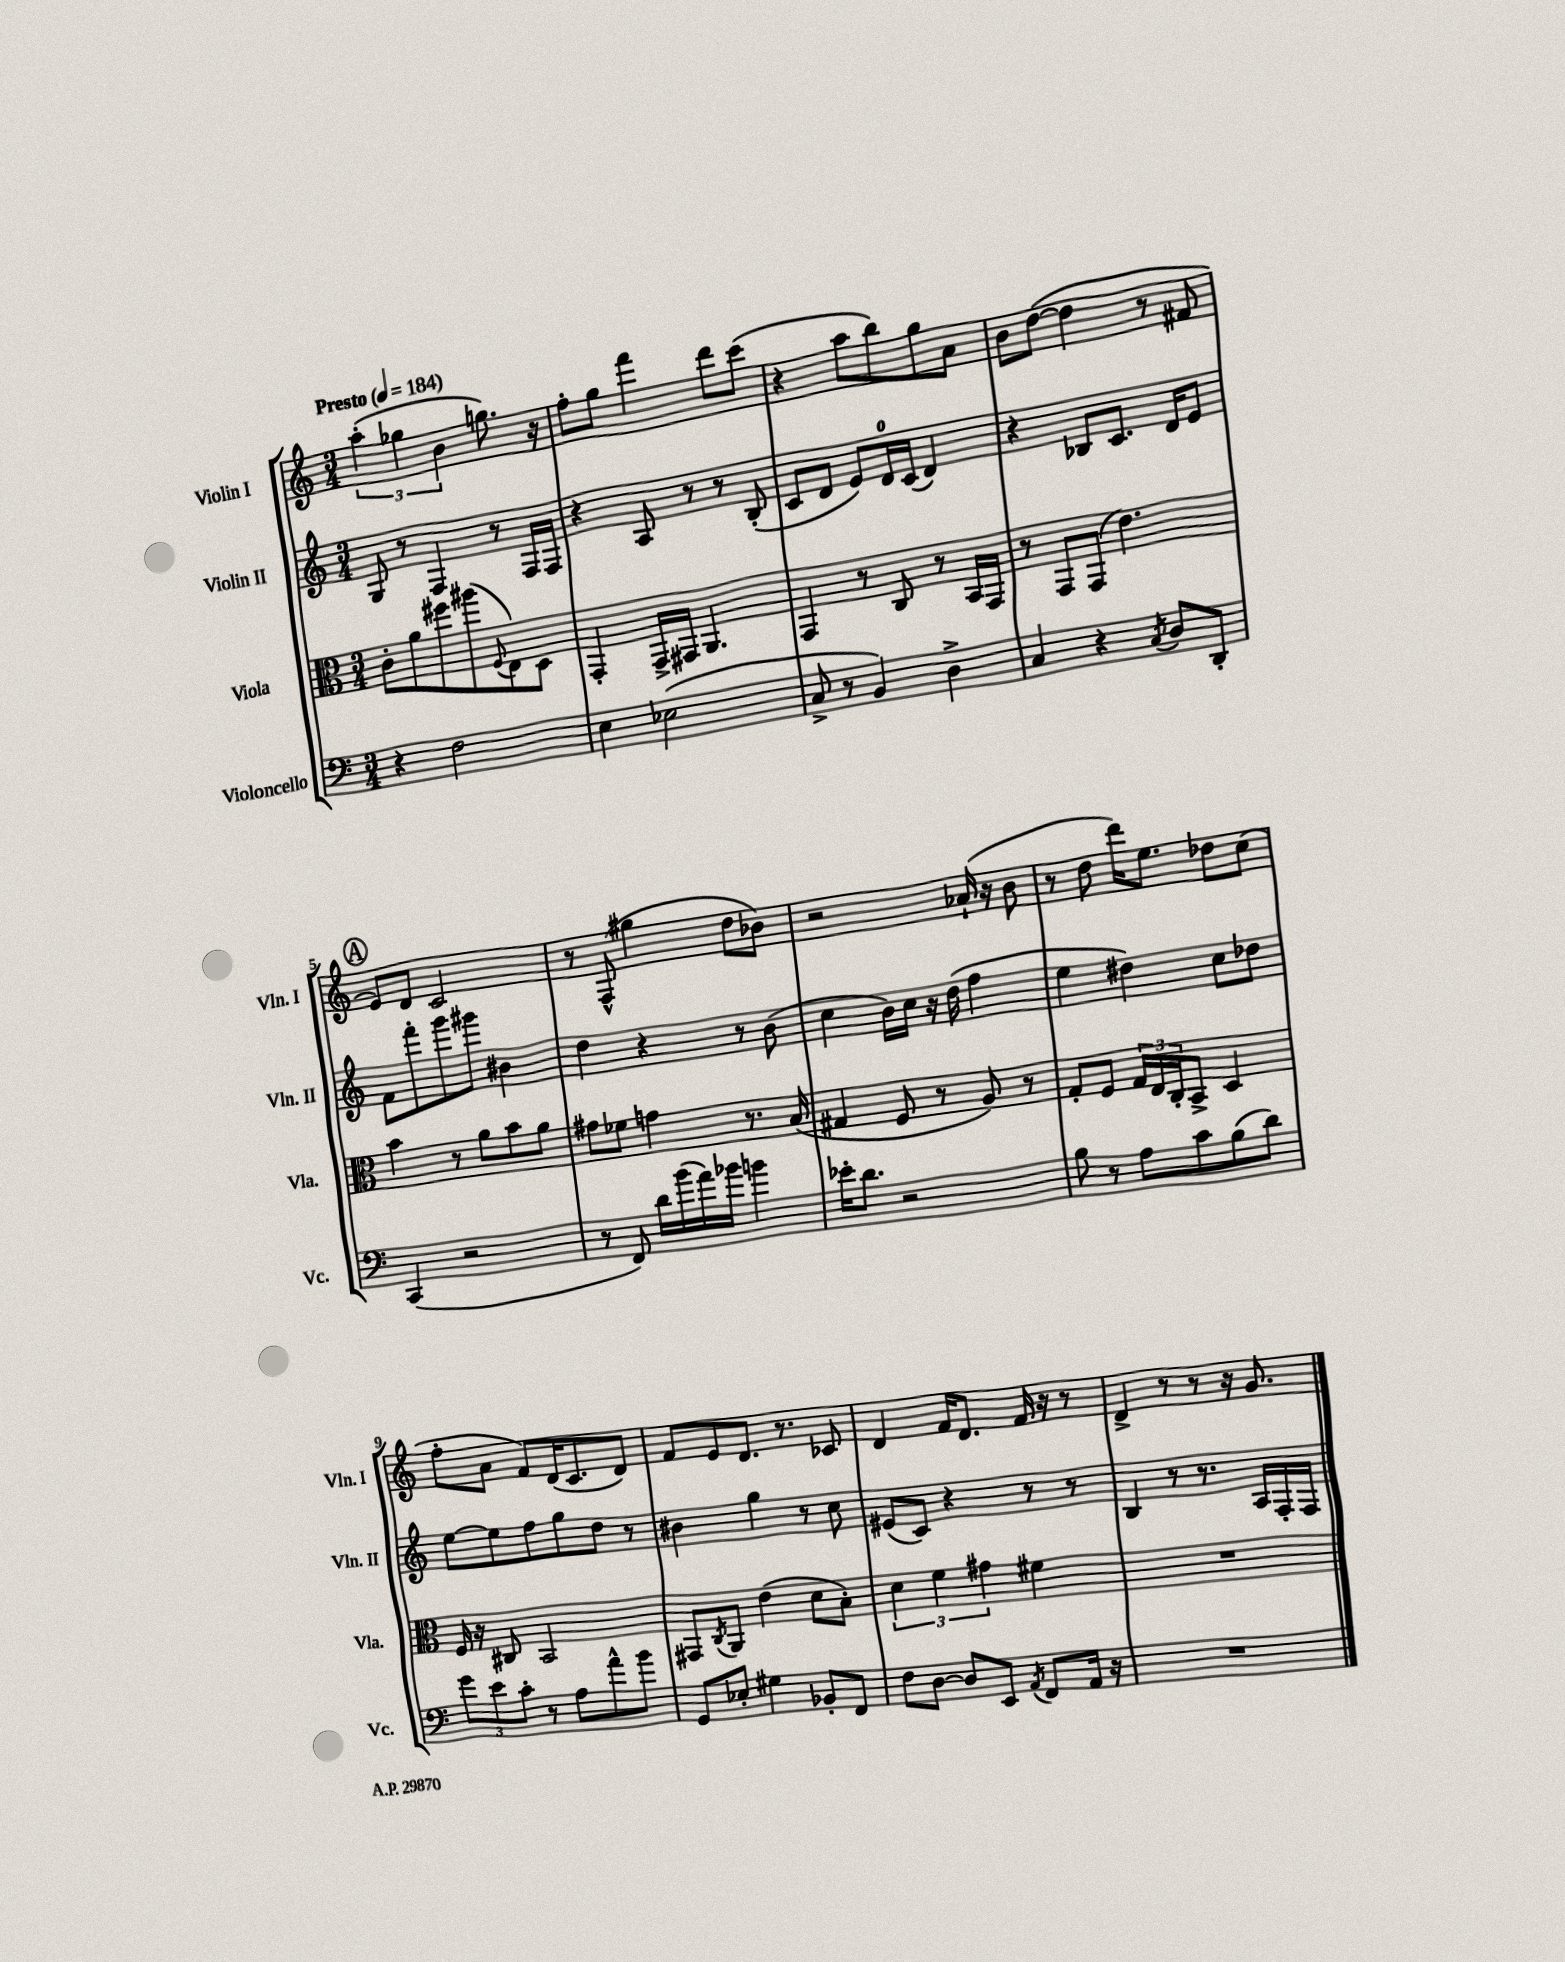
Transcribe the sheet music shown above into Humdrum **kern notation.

**kern	**kern	**kern	**kern
*part4	*part3	*part2	*part1
*staff4	*staff3	*staff2	*staff1
*I"Violoncello	*I"Viola	*I"Violin II	*I"Violin I
*I'Vc.	*I'Vla.	*I'Vln. II	*I'Vln. I
*clefF4	*clefC3	*clefG2	*clefG2
*k[]	*k[]	*k[]	*k[]
*M3/4	*M3/4	*M3/4	*M3/4
*MM184	*MM184	*MM184	*MM184
=1	=1	=1	=1
!	!	!	!LO:TX:a:B:t=Presto
4r	8c'\L	8G/	(6aa'\
.	8a\	8r	.
.	.	.	6gg-X\
2F\	8ff#X\	4F/	.
.	.	.	6b\
.	(8aa#X\	.	.
.	8qqF/	.	.
.	8E\)	8r	8.ggn\)
.	8D\J	16F/LL	.
.	.	16F/JJ	16r
=2	=2	=2	=2
4E\	4GG'/	4r	8ff'\L
.	.	.	8gg\J
(2E-X\	16GG^/LL	8A/	4fff\
.	16GG#X/JJ	.	.
.	4.AA/	8r	.
.	.	8r	8ddd\L
.	.	(8B'/	(8ccc\J
=3	=3	=3	=3
8C^/	4GG/	8c/L	4r
8r	.	8d/J	.
4BB/)	8r	8e/L)	8aa\L
.	8C/	16d/L	8bb\)
.	.	(16c/JJ	.
4D^\	8r	4d/)	8gg\
.	16BB/LL	.	8a\J
.	16GG/JJ	.	.
=4	=4	=4	=4
4C/	8r	4r	8b\L
.	8GG/L	.	([8dd\J
4r	(8GG/J	8B-X/L	4dd\]
.	4.e\)	8.c/J	.
8qC/	.	.	.
8D/L	.	.	8r
.	.	16d/KL	.
8DD'/J	.	8e/J	8f#X/
!!LO:LB:g=z
!!LO:REH:place=s1:t=A
=5	=5	=5	=5
(4CC/	4b\	8f\L	8e/L)
.	.	8fff'\	8d/J
2r	8r	8ggg\	2c/
.	8a\L	8ggg#X\J	.
.	8b\	4b#X\	.
.	8a\J	.	.
=6	=6	=6	=6
8r	8g#X\L	4dd\	8r
8FF/)	8f-X\J	.	(8F^^/
16d\LL	4gn\	4r	4gg#X\
(16b\	.	.	.
16a\)	.	.	.
16b-X\JJ	.	.	.
4bn\	8.r	8r	8dd\L
.	.	(8b\	8b-X\J)
.	(16B/	.	.
=7	=7	=7	=7
16e-X'\KL	4G#X/	4cc\	2r
8.d\J	.	.	.
2r	8F/	16b\LL)	.
.	.	16cc\JJ	.
.	8r	16r	.
.	.	(16dd\	.
.	8A/)	4ff\	(16a-X`/
.	.	.	16r
.	8r	.	8b\
=8	=8	=8	=8
8B\	8G'/L	4ee\	8r
8r	8F/J	.	8dd\
8A\L	24G/LL	4dd#X\)	16ddd\KL)
.	24E/	.	.
.	.	.	8.ee\J
.	24C'/J	.	.
8c\	8BB^/J	.	.
(8B\	4D/	8cc\L	8dd-X\L
8d\J)	.	8dd-X\J	(8cc\J
!!LO:LB:g=z
=9	=9	=9	=9
12g\L	16F/	[8ee\L	8ff'\L
.	16r	.	.
12e\	.	.	.
.	8C#X/	8ee\]	8a\J
12c'\J	.	.	.
8r	2BB/	8ff\	8f/L)
8A\L	.	8gg\	(16d/K
.	.	.	8.c/
8a^^\	.	8dd\J	.
8b\J	.	8r	8d/J)
=10	=10	=10	=10
8GG/L	8GG#X/L	4b#X\	8f/L
.	8qC/	.	.
8E-X'/J	8AA/J	.	8e/
4G#X\	(4e\	4gg\	8.d/J
.	.	.	8.r
8BB-X'/L	8d\L	8r	.
8FF/J	8B'\J)	8cc\	8c-X/
=11	=11	=11	=11
8F\L	6d\	(8e#X/L	4d/
[8D\J	.	8c/J)	.
.	6f\	.	.
8D/L]	.	4r	16f/KL
.	.	.	8.d/J
.	6g#X\	.	.
8EE/J	.	.	.
8qAA/	.	.	.
8FF/L	4f#X\	8r	16f/
.	.	.	16r
16AA/Jk	.	8r	8r
16r	.	.	.
=12	=12	=12	=12
2.r	2.r	4B/	4d^/
.	.	8r	8r
.	.	8.r	8r
.	.	.	16r
.	.	16A/LL	8.g/
.	.	16F'/	.
.	.	16F/JJ	.
==	==	==	==
*-	*-	*-	*-
